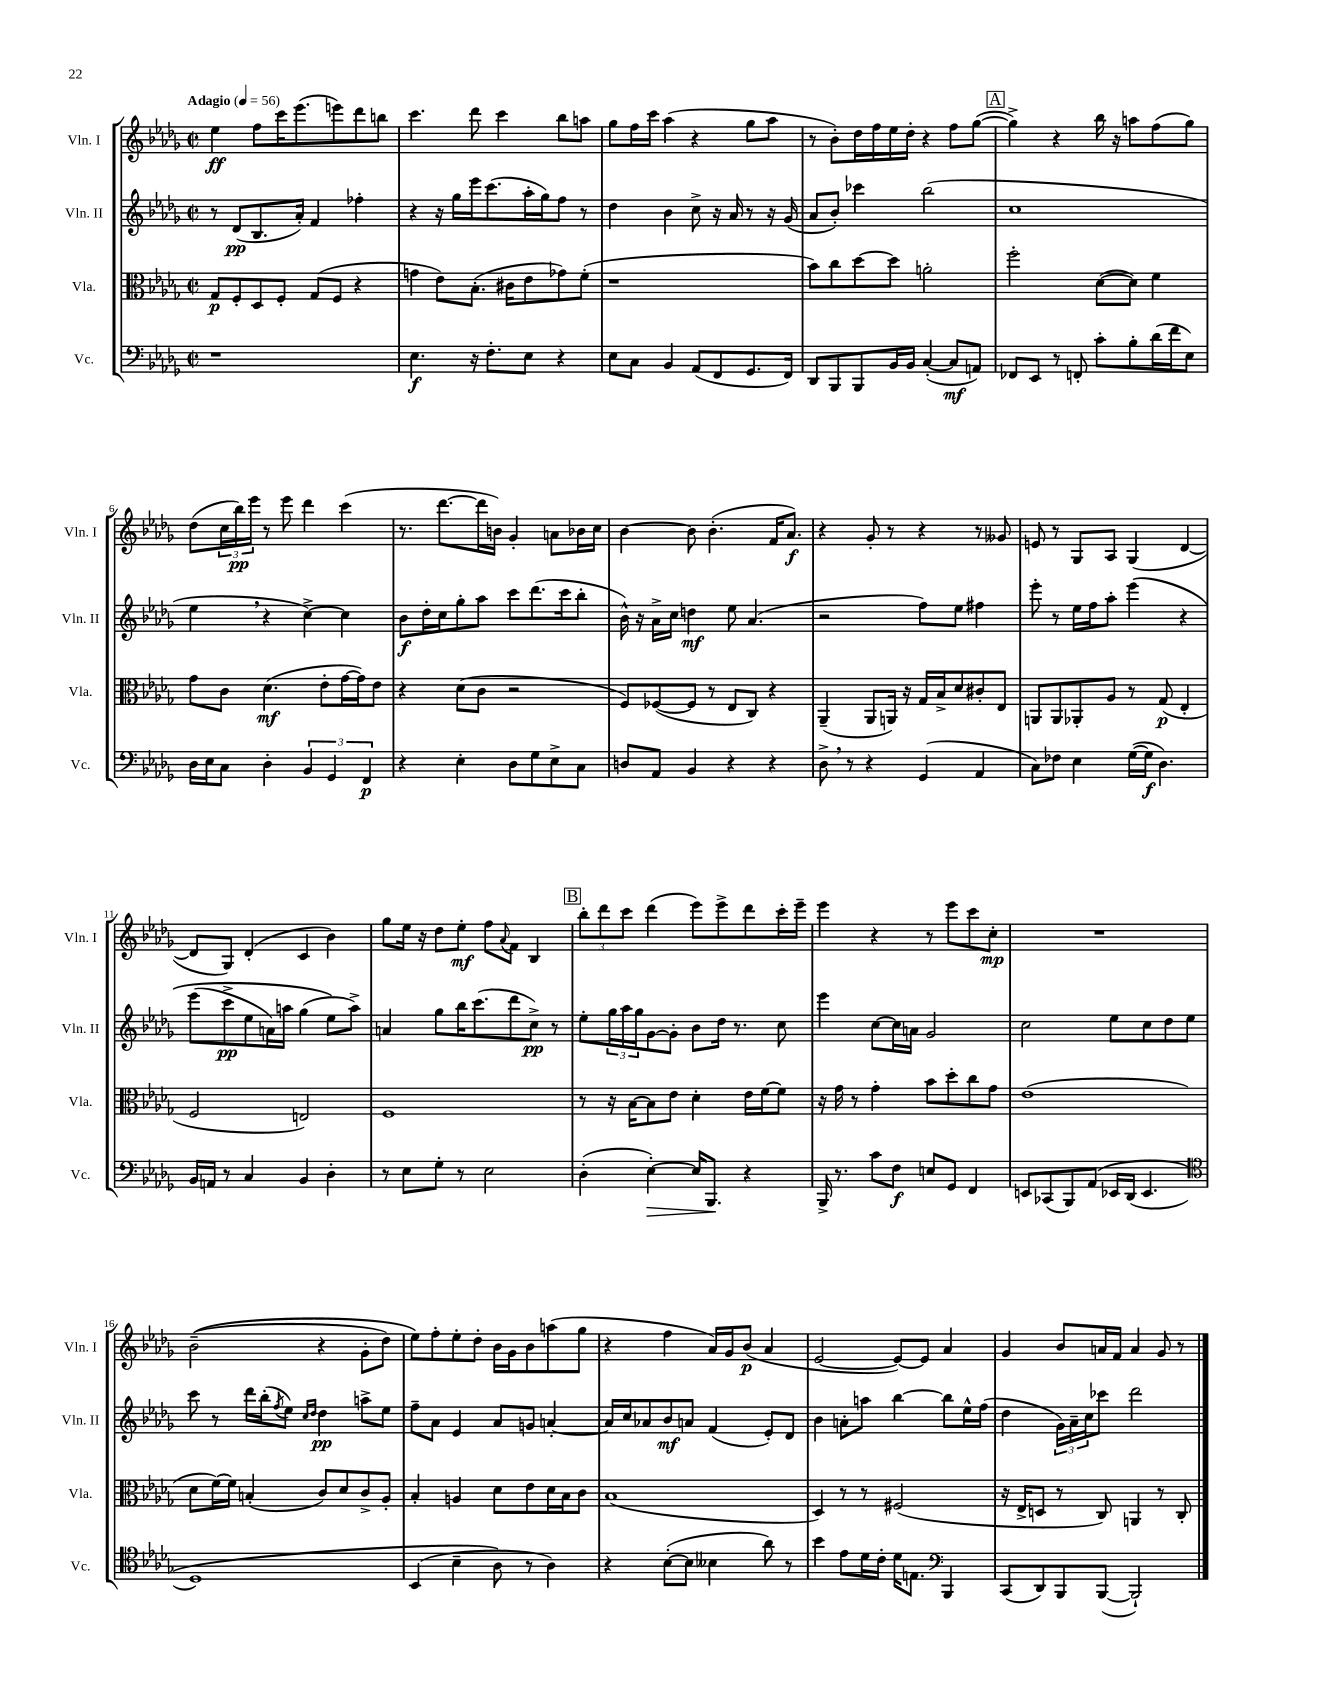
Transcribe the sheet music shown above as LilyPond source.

<<
\new StaffGroup <<
\new Staff = "s0" \with { instrumentName = "Vln. I" shortInstrumentName = "Vln. I" } {
    \clef treble \key des \major \defaultTimeSignature \time 2/2 \tempo "Adagio" 4 = 56
    ees''4\ff f''8 c'''16 ees'''8.( e'''8) des'''8 b''8 |
    c'''4. des'''8 c'''4 bes''8 a''8 |
    ges''8 f''16 c'''16 aes''4( r4 ges''8 aes''8 |
    r8 bes'8-.) des''16 f''16 ees''16 des''16-. r4 f''8 ges''8~( |
    \mark \markup { \box "A" } ges''4->) r4 bes''16 r16 a''8 f''8( ges''8) |
    des''8( \tuplet 3/2 { c''16 bes''16\pp) ees'''16 } r8 ees'''8 des'''4 c'''4( |
    r8. des'''8.~ des'''16 b'16) ges'4-. a'8 bes'16 c''16 |
    bes'4~ bes'8 bes'4.-.( f'16 aes'8.\f) |
    r4 ges'8-. r8 r4 r8 geses'8 |
    e'8 r8 ges8 aes8 ges4( des'4~ |
    des'8 ges8) des'4-.( c'4 bes'4) |
    ges''8 ees''16 r16 des''8 ees''8-.\mf f''8 \appoggiatura { aes'8 } f'8 bes4 |
    \mark \markup { \box "B" } \tuplet 3/2 { bes''8-. des'''8 c'''8 } des'''4( ees'''8) ees'''8-> des'''8 c'''16-. ees'''16-- |
    ees'''4 r4 r8 ees'''8 c'''8 c''8-.\mp |
    R1 |
    bes'2--(\( r4 ges'8-. des''8) |
    ees''8\) f''8-. ees''8-. des''8-. bes'16 ges'16 bes'8 a''8( ges''8 |
    r4 f''4 aes'16) ges'16 bes'8\p( aes'4 |
    ees'2~ ees'8~) ees'8 aes'4 |
    ges'4 bes'8 a'16 f'16 a'4 ges'8 r8 \bar "|." |
}
\new Staff = "s1" \with { instrumentName = "Vln. II" shortInstrumentName = "Vln. II" } {
    \clef treble \key des \major \defaultTimeSignature \time 2/2
    r8 des'8\pp( bes8. aes'16-.) f'4 fes''4-. |
    r4 r16 ges''16 ees'''16 c'''8.( aes''16-. ges''16) f''8 r8 |
    des''4 bes'4 c''8-> r16 aes'16 r8 r16 ges'16( |
    aes'8 bes'8-.) ces'''4 bes''2( |
    \mark \markup { \box "A" } c''1 |
    ees''4 \breathe r4 c''4~->) c''4 |
    bes'8\f des''16-. c''16 ges''8-. aes''8 c'''8 des'''8.( c'''16 bes''8-. |
    bes'16-^) r16 aes'16-> c''16 d''4\mf ees''8 aes'4.( |
    r2 f''8) ees''8 fis''4 |
    ees'''8-. r8 ees''16 f''16 aes''8-. ees'''4\( r4 |
    ees'''8( c'''8->\pp ees''8 a'16) a''16 ges''4( ees''8\) a''8->) |
    a'4 ges''8 bes''16 c'''8.( des'''8 c''8->\pp) r8 |
    \mark \markup { \box "B" } ees''8-. \tuplet 3/2 { ges''16 aes''16 ges''16 } ges'8~ ges'8-. bes'8 des''16 r8. c''8 |
    ees'''4 c''8~ c''16 a'16 ges'2 |
    c''2 ees''8 c''8 des''8 ees''8 |
    c'''8 r8 des'''16 bes''16-.( \acciaccatura { f''8 } ees''8) \grace { c''16 des''16 } des''4\pp a''8-> ees''8 |
    f''8-- aes'8 ees'4 aes'8 g'8 a'4~-. |
    a'16 c''16 aes'8 bes'8\mf a'8 f'4( ees'8-.) des'8 |
    bes'4 a'8-. a''8 bes''4~ bes''8 ees''16-^ f''16( |
    des''4 \tuplet 3/2 { ges'16) aes'16-- c''16 } ces'''8 des'''2 \bar "|." |
}
\new Staff = "s2" \with { instrumentName = "Vla." shortInstrumentName = "Vla." } {
    \clef alto \key des \major \defaultTimeSignature \time 2/2
    ges8\p f8-. des8 f8-. ges8( f8 r4 |
    g'4 ees'8) bes8.-.( cis'16 ees'8 ges'8) f'8-.( |
    r1 |
    bes'8) c''8 des''8~ des''8 a'2-. |
    \mark \markup { \box "A" } f''2-. des'8~( des'8) f'4 |
    ges'8 c'8 des'4.\mf( ees'8-. ges'16~ ges'16) ees'8 |
    r4 des'8( c'8 r2 |
    f8) fes8~( fes8 r8 ees8 c8) r4 |
    aes,4--( aes,8 a,16) r16 ges16 bes16-> des'8 cis'8-. ees8 |
    a,8 a,8 aes,8-. aes8 r8 ges8\p( ees4-. |
    f2 e2) |
    f1 |
    \mark \markup { \box "B" } r8 r16 bes16~ bes8 ees'8 des'4-. ees'16 f'16~ f'8 |
    r16 ges'16 r8 ges'4-. bes'8 des''8-. c''8 ges'8 |
    ees'1( |
    des'8 f'16~) f'16 b4-.( c'8) des'8 c'8-> aes8-. |
    bes4-. a4 des'8 ees'8 des'16 bes16 c'8 |
    bes1( |
    des4) r8 r8 fis2( |
    r16 ees16-> d8 r8 c8) a,4 r8 c8-. \bar "|." |
}
\new Staff = "s3" \with { instrumentName = "Vc." shortInstrumentName = "Vc." } {
    \clef bass \key des \major \defaultTimeSignature \time 2/2
    r1 |
    ees4.\f r16 f8.-. ees8 r4 |
    ees8 c8 bes,4 aes,8( f,8 ges,8. f,16) |
    des,8 bes,,8 bes,,8 bes,16 bes,16 c4~-.( c8\mf a,8) |
    \mark \markup { \box "A" } fes,8 ees,8 r8 f,8-. c'8-. bes8-. des'16( f'16 ees8) |
    des16 ees16 c8 des4-. \tuplet 3/2 { bes,4 ges,4 f,4\p } |
    r4 ees4-. des8 ges8 ees8-> c8 |
    d8 aes,8 bes,4 r4 r4 |
    des8-> \breathe r8 r4 ges,4( aes,4 |
    c8) fes8 ees4 ges16~( ges16\f des4.) |
    bes,16 a,16 r8 c4 bes,4 des4-. |
    r8 ees8 ges8-. r8 ees2 |
    \mark \markup { \box "B" } des4-.( ees4~-.\>) ees16 bes,,8.\! r4 |
    bes,,16-> r8. c'8 f8\f e8 ges,8 f,4 |
    e,8 ces,8( bes,,8) aes,8\( ees,16 des,16( ees,4. |
    \clef tenor des1) |
    bes,4( bes4-- aes8\) r8 aes4) |
    r4 bes8~-.( bes8 beses4 aes'8) r8 |
    bes'4 ees'8 des'16 c'16-. des'16 e8. \clef bass bes,,4 |
    c,8( des,8) bes,,8 bes,,8~( bes,,2-!) \bar "|." |
}
>>
>>
